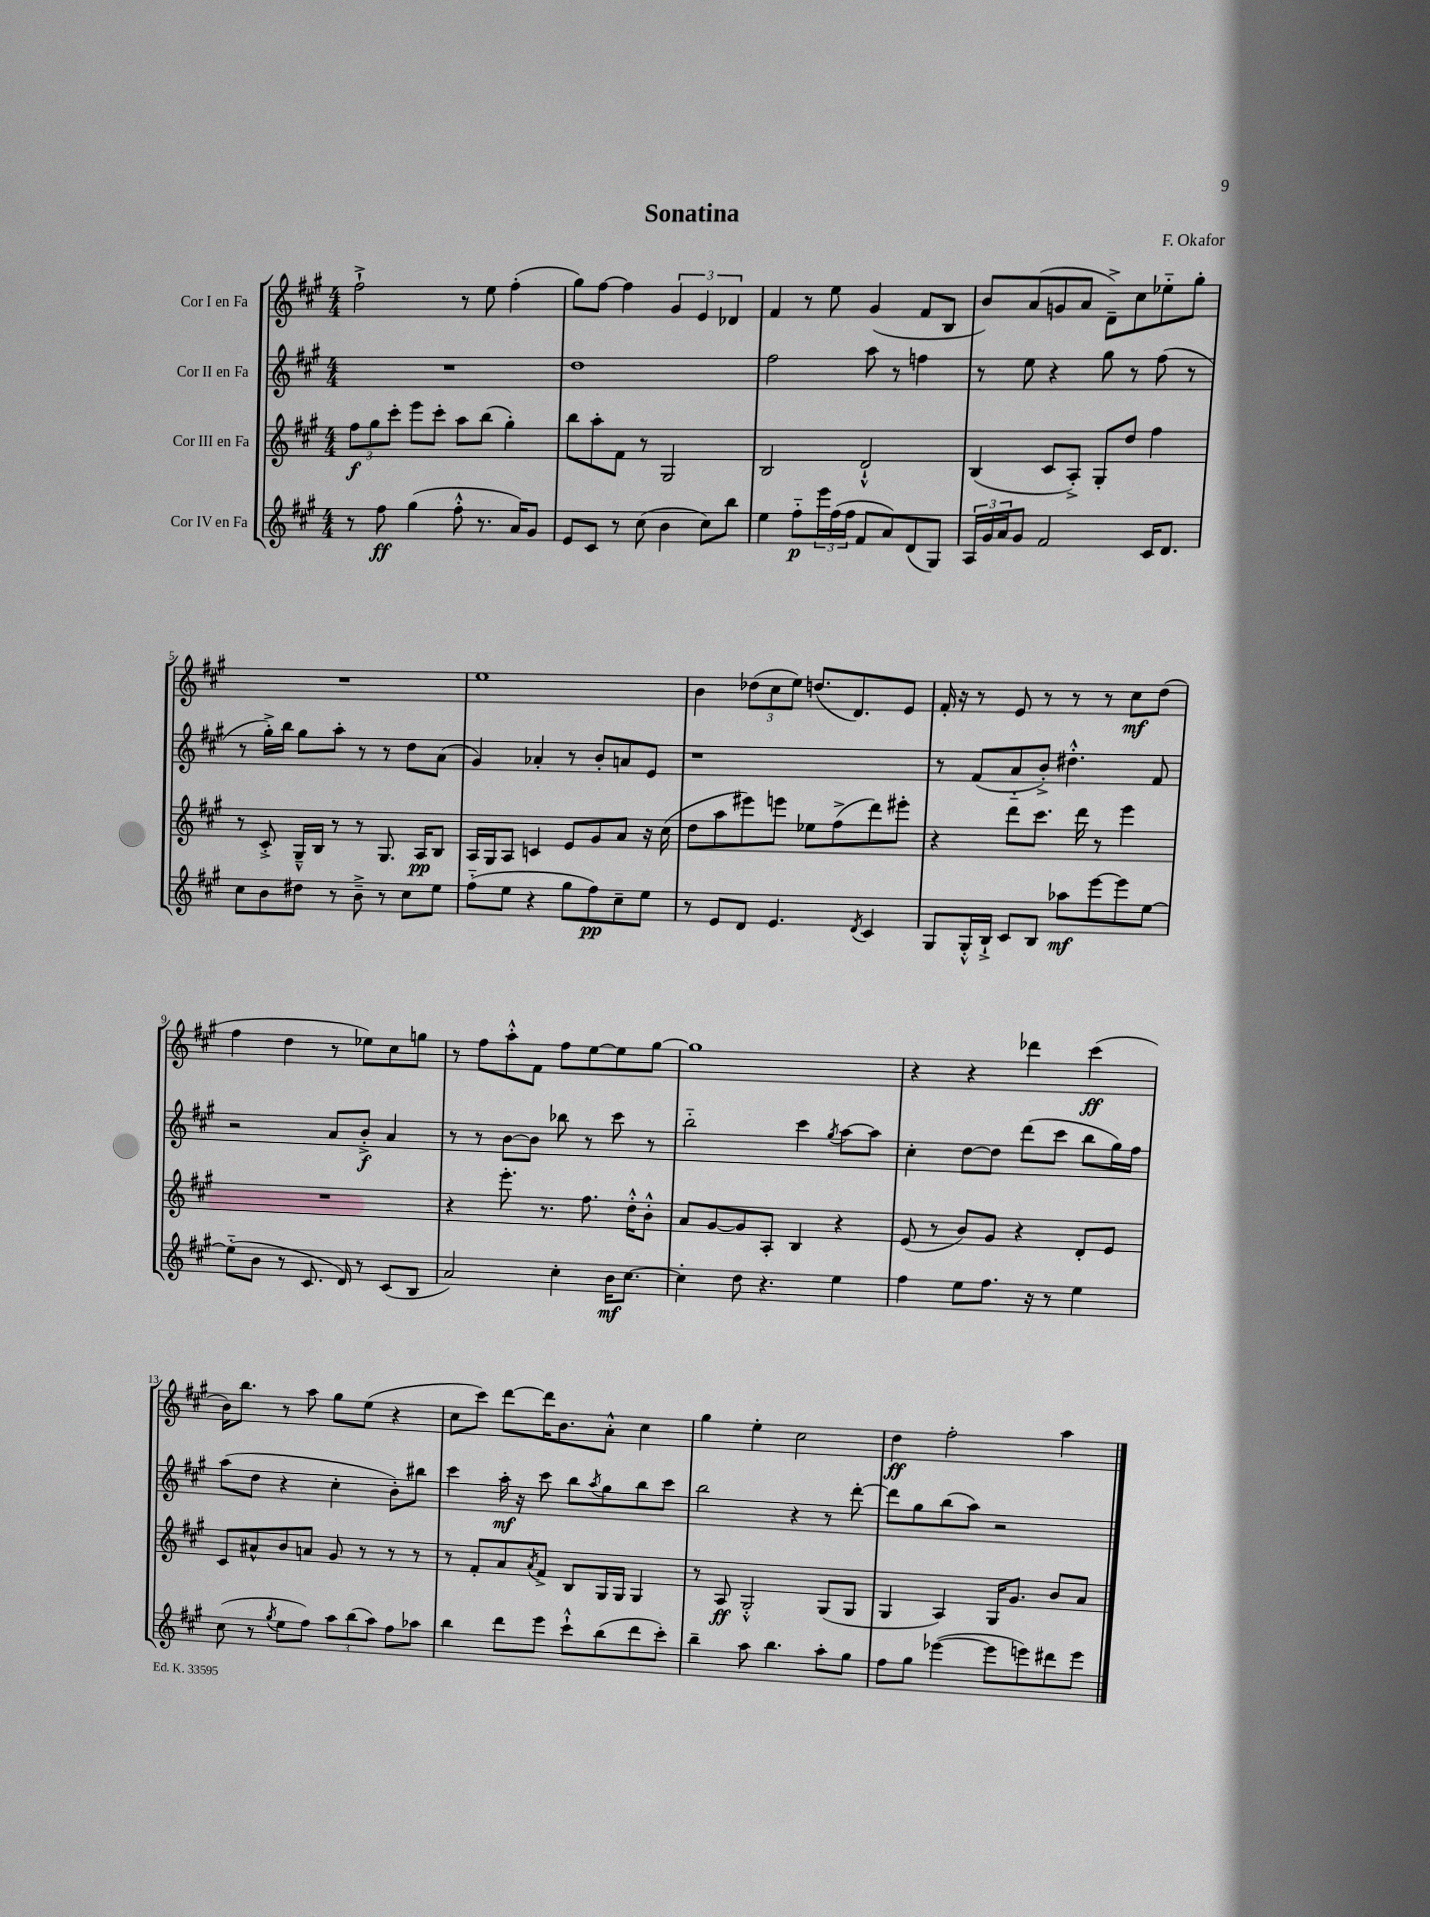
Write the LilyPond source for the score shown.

\header { title = "Sonatina" composer = "F. Okafor" }
<<
\new StaffGroup <<
\new Staff = "s0" \with { instrumentName = "Cor I en Fa" } {
    \clef treble \key a \major \numericTimeSignature \time 4/4
    fis''2-!-> r8 e''8 fis''4-.( |
    gis''8) fis''8~ fis''4 \tuplet 3/2 { gis'4 e'4 des'4 } |
    fis'4 r8 e''8 gis'4( fis'8 b8 |
    b'8) a'8( g'8 a'8 d'8--->) cis''8 ees''8-_ gis''8-. |
    R1 |
    e''1 |
    b'4 \tuplet 3/2 { des''8( cis''8 e''8) } d''8.( d'8.) e'8 |
    fis'16-. r16 r8 e'8 r8 r8 r8 cis''8\mf d''8( |
    fis''4 d''4 r8 ees''8) cis''8 g''8 |
    r8 fis''8 a''8-.-^ fis'8 fis''8 e''8~ e''8 gis''8~ |
    gis''1 |
    r4 r4 des'''4 cis'''4\ff( |
    b'16) b''8. r8 a''8 gis''8 e''8( r4 |
    cis''8 cis'''8) d'''8~ d'''16 b'8. a'8-.-^ cis''4 |
    gis''4 e''4-. cis''2 |
    d''4\ff fis''2-. a''4 \bar "|." |
}
\new Staff = "s1" \with { instrumentName = "Cor II en Fa" } {
    \clef treble \key a \major \numericTimeSignature \time 4/4
    R1 |
    d''1 |
    fis''2 a''8 r8 f''4 |
    r8 e''8 r4 gis''8 r8 fis''8( r8 |
    r8 gis''16-.->) b''16 gis''8 a''8-. r8 r8 d''8 a'8( |
    gis'4) aes'4-. r8 b'8-. a'8 e'8 |
    r1 |
    r8 fis'8( a'8-_ b'8-.->) dis''4.-.-^ fis'8 |
    r2 a'8 b'8-.->\f a'4 |
    r8 r8 b'8~ b'8 bes''8 r8 cis'''8 r8 |
    b''2-_ cis'''4 \acciaccatura { gis''8 } a''8~ a''8 |
    cis''4-. d''8~ d''8 d'''8( cis'''8 b''8 gis''16) fis''16 |
    a''8( d''8 r4 cis''4-. b'8-.) bis''8 |
    cis'''4 a''16-.\mf r16 cis'''8 b''8 \acciaccatura { a''8 } gis''8 b''8 cis'''8 |
    b''2 r4 r8 d'''8~-. |
    d'''8 gis''8 b''8( a''8) r2 \bar "|." |
}
\new Staff = "s2" \with { instrumentName = "Cor III en Fa" } {
    \clef treble \key a \major \numericTimeSignature \time 4/4
    \tuplet 3/2 { fis''8\f gis''8 cis'''8-. } e'''8 cis'''8-. a''8 b''8( gis''4-.) |
    b''8 a''8-. fis'8 r8 gis2 |
    b2 d'2-!-^ |
    b4( cis'8 a8-.->) gis8-. d''8 fis''4 |
    r8 cis'8-.-> gis16---^ b16 r8 r8 gis8. a16\pp b8 |
    a16 gis16 a8 c'4 e'8 gis'8 a'8 r16 cis''16( |
    d''8 a''8 eis'''8) e'''8 ees''8 fis''8->( d'''8) eis'''8-. |
    r4 d'''8 cis'''8. d'''16 r8 e'''4 |
    R1 |
    r4 e'''8.-. r8. fis''8. d''16-.-^ b'8-.-^ |
    a'8 gis'8~ gis'8 a8-. b4 r4 |
    e'8( r8 b'8) gis'8 r4 d'8-. e'8 |
    cis'8 ais'8-^ b'8 a'8 gis'8 r8 r8 r8 |
    r8 fis'8-. a'8 \acciaccatura { a'8 } fis'8-> b8 gis16 gis16 gis4 |
    r8 a8\ff gis2-.-^ gis8( gis8 |
    gis4 a4) gis16 gis'8. b'8 a'8 \bar "|." |
}
\new Staff = "s3" \with { instrumentName = "Cor IV en Fa" } {
    \clef treble \key a \major \numericTimeSignature \time 4/4
    r8 fis''8\ff gis''4( fis''8-.-^ r8. a'16) gis'8 |
    e'8 cis'8 r8 cis''8( b'4 cis''8) b''8 |
    e''4 fis''8-_\p \tuplet 3/2 { e'''16 fis''16( fis''16 } fis'8 a'8) d'8( gis8) |
    \tuplet 3/2 { a16 gis'16 a'16 } gis'8 fis'2 cis'16 d'8. |
    cis''8 b'8 dis''8 r8 b'8---> r8 cis''8 e''8 |
    fis''8-_( e''8 r4 gis''8 fis''8\pp) cis''8-- e''8 |
    r8 e'8 d'8 e'4. \acciaccatura { d'8 } cis'4 |
    gis8 gis16-.-^ b16-!-> cis'8 b8 aes''8\mf e'''8~ e'''8 e''8~ |
    e''8-_( b'8 r8 cis'8. d'16) r8 cis'8( b8 |
    a'2) cis''4-. b'16\mf cis''8.~ |
    cis''4-. d''8 r4. e''4 |
    fis''4 e''8 fis''8. r16 r8 e''4 |
    cis''8( r8 \acciaccatura { gis''8 } e''8 fis''8) \tuplet 3/2 { a''8 b''8( a''8) } fis''8 aes''8 |
    b''4 d'''8 e'''8 cis'''8-!-^ b''8( d'''8 cis'''8-.) |
    b''4-- a''8 b''4. a''8-. gis''8 |
    fis''8 gis''8 ees'''4~( ees'''8 e'''8) dis'''8 e'''8 \bar "|." |
}
>>
>>
